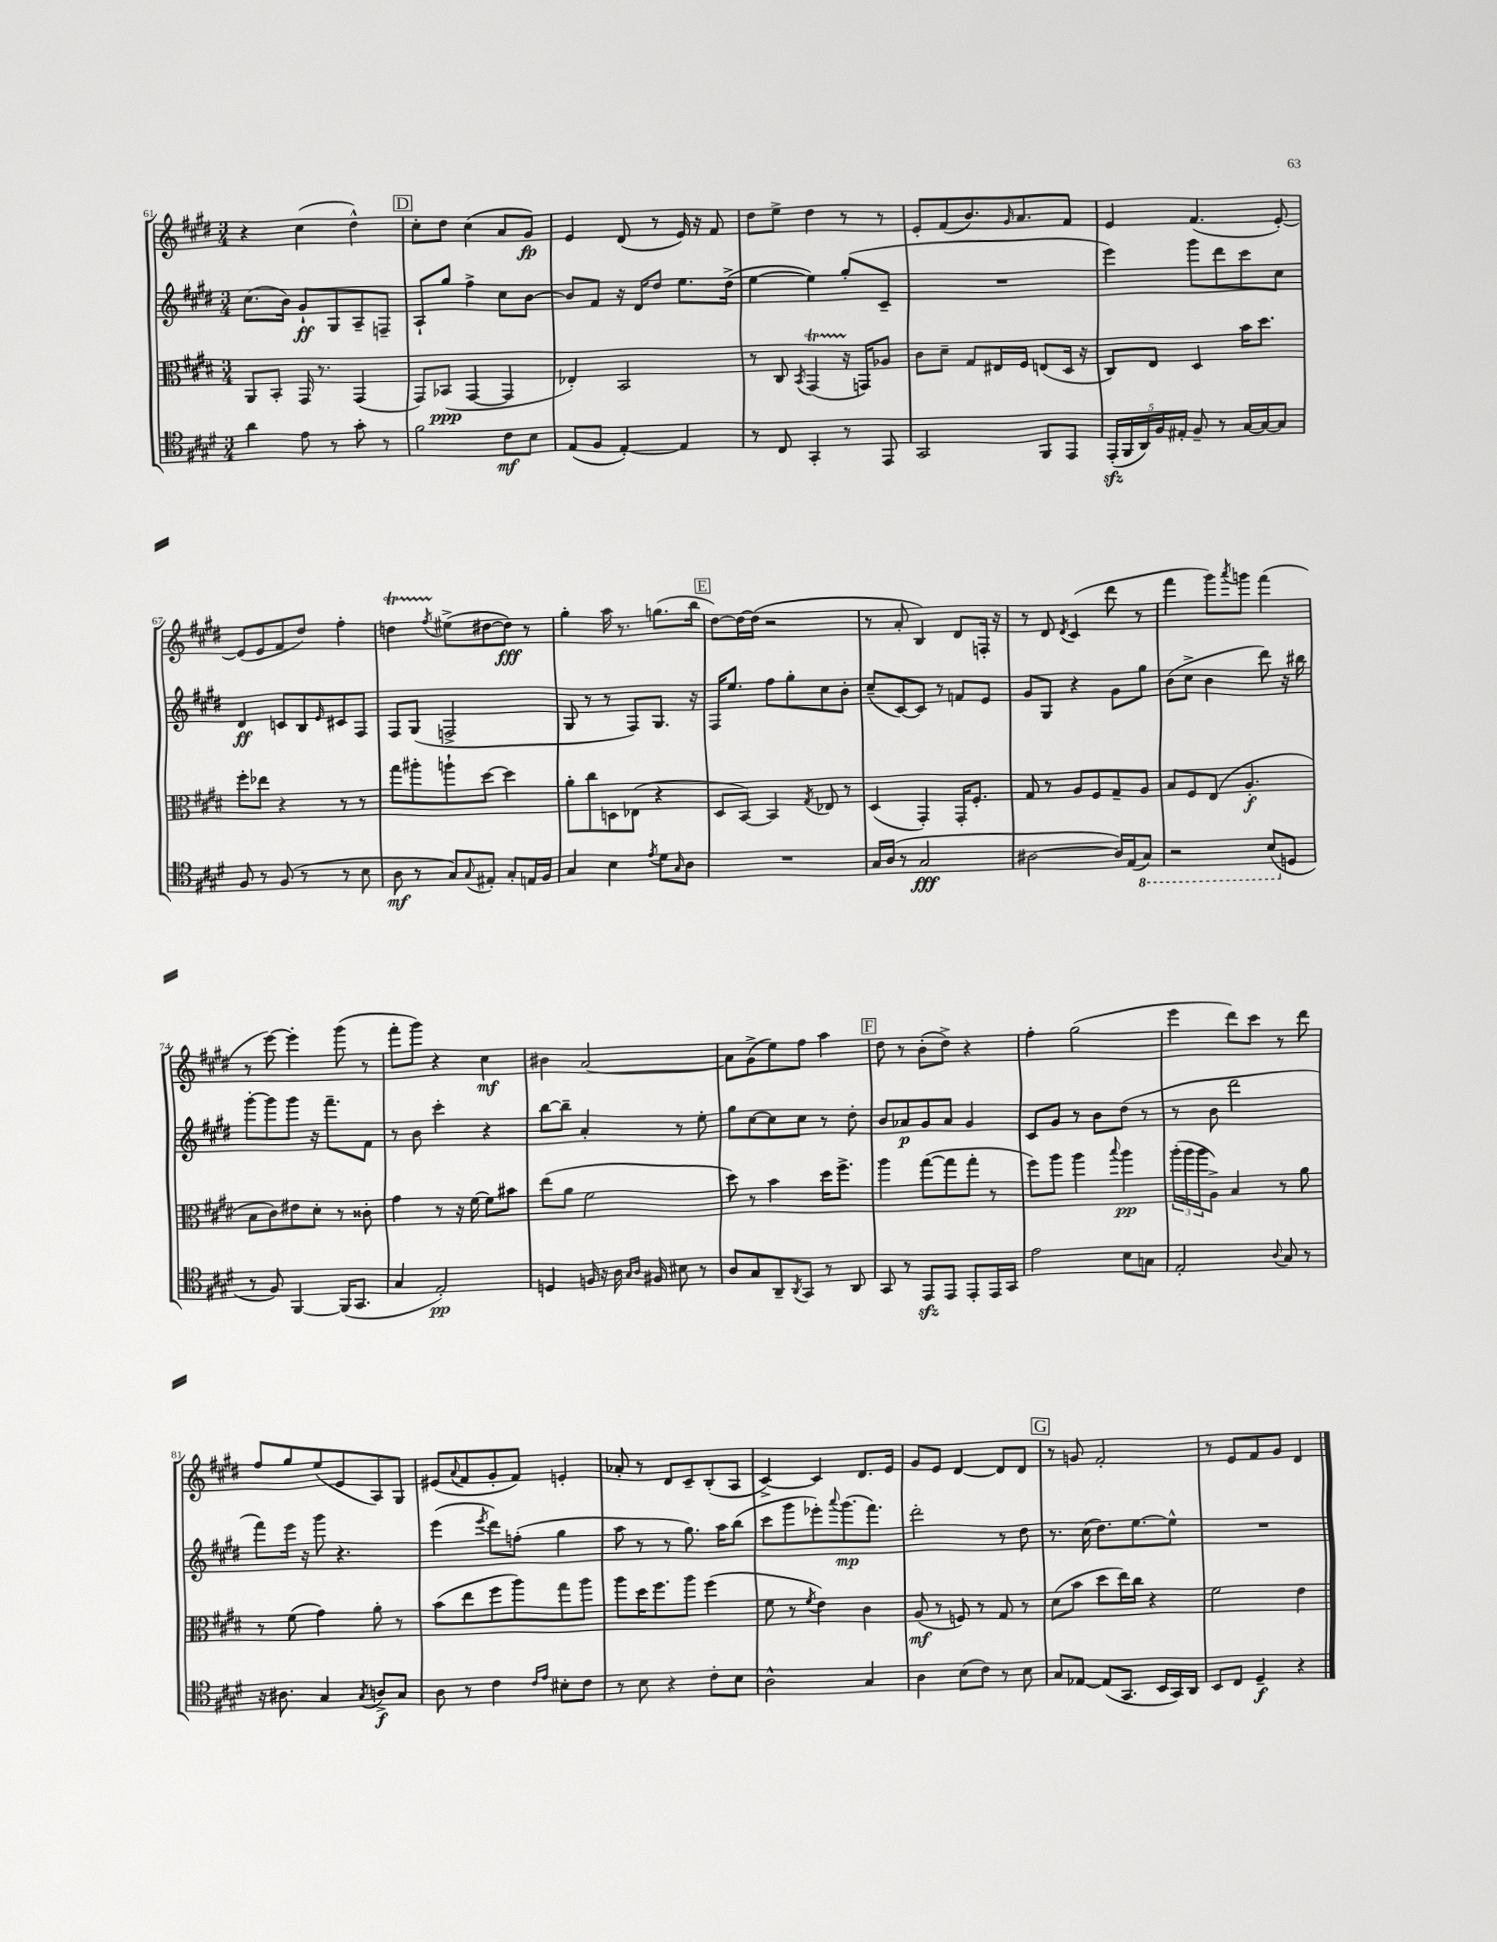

**kern	**kern	**kern	**kern
*staff4	*staff3	*staff2	*staff1
*clefC4	*clefC3	*clefG2	*clefG2
*k[f#c#g#d#]	*k[f#c#g#d#]	*k[f#c#g#d#]	*k[f#c#g#d#]
*M3/4	*M3/4	*M3/4	*M3/4
4a	8AA	(8.cc#	4r
.	8BB'	.	.
.	.	16b)	.
8e	16GG#	8g#`	(4cc#
.	8.r	.	.
8r	.	8G#	.
8g#'	(4GG#	8A~	4dd#^^)
8r	.	8F~	.
=	=	=	=
2f#	8GG#)	8A`	8cc#'
.	(8BB-	8gg#	8dd#
.	[4GG#	4ff#^	(4cc#
8c#	4GG#]	8cc#	8a
8B	.	[8b	8g#)
=	=	=	=
(8E	4E-')	8b]	4e
8F#	.	8f#	.
[4E')	2BB	16r	(8d#
.	.	16d#	.
.	.	8dd#	8r
4E]	.	8.ee	16e)
.	.	.	16r
.	.	.	8f#
.	.	(16dd#^	.
=	=	=	=
8r	8r	[4ee	8dd#
8C#	8C#	.	8ee^
.	8qBB	.	.
4GG#'	(4GG#	4ee])	4dd#
8r	16r	(8gg#'	8r
.	16GG)	.	.
8EE	8A-	8c#~	8r
=	=	=	=
2GG#	8c#	2.r	8e'
.	8d#~	.	(8f#
.	8G#	.	8.b)
.	16E#	.	.
.	.	.	16qqg#
.	16F#	.	8.a
8FF#	(8E	.	.
8EE	16D#	.	8f#
.	16r	.	.
=	=	=	=
(20EE'	8C#)	4eee)	4e
20FF#	.	.	.
20AA)	.	.	.
.	8E	.	.
20F#	.	.	.
20E#'	.	.	.
8F#~	4D#	8ggg#	(4.f#
8r	.	8ddd#	.
[16G#	16b	8ccc#	.
16G#_	8.dd#	.	.
8G#]	.	8cc#	[8e')
=	=	=	=
8F#	8ff#'	4d#	(8e]
8r	8ee-	.	8e
(8F#	4r	8c	8f#
8r	.	8B	8dd#)
.	.	16qqe	.
8r	8r	8c#	4ff#'
8B	8r	8F#	.
=	=	=	=
8A	8gg#	8F#	4dd
8r	8aa#'	(8G#	.
.	.	.	8qff#
8G#)	8aa`	2F^	(8ee#^
8qqG#	.	.	.
8E#'	[8dd#	.	[8dd#
8G#'	4dd#]	.	8dd#])
16E	.	.	8r
16F#	.	.	.
=	=	=	=
4G#	8a'	8G#	4gg#'
.	8cc#	8r	.
4B	8D	8r	16aa
.	.	.	8.r
.	(8E-	8F#)	.
8qe	.	.	.
8d#	4r	8.G#	(8.gg
16qqG#	.	.	.
8A	.	.	.
.	.	16r	16bb
=	=	=	=
2.r	8D#	16F#	[8dd#)
.	.	8.ee	.
.	[8BB)	.	16dd#_
.	.	.	(16dd#]
.	4BB]	8ff#	2r
.	.	8gg#'	.
.	8qG#	.	.
.	8E-	8cc#	.
.	8r	8b'	.
=	=	=	=
16G#	(4D#	(8cc#~	8r
(16A	.	.	.
8r	.	[8c#)	8a'
2G#	4GG#')	8c#]	4B)
.	.	8r	.
.	16GG#'	8f	8d#
.	8.F#'	.	.
.	.	8e	16F'
.	.	.	16r
=	=	=	=
[2A#	8G#	8g#	8r
.	8r	8G#	8d#
.	.	.	8qd#
.	8A	4r	(4c#
.	8F#	.	.
16A#])	8G#~	8g#	8ddd#
(16E	.	.	.
8GG#)	8A	8gg#	8r
=	=	=	=
2r	8B	(8b	4fff#
.	8F#	8cc#^	.
.	(8E	4b	8ggg#)
.	.	.	8qaaa
.	4.A'	.	8ggg
(8BB	.	8ddd#)	(4fff#
8D	.	16r	.
.	.	16bb#	.
=	=	=	=
8r	8B	[8ggg#'	8r
8F#)	8c#)	8ggg#]	[8eee)
[4FF#	8e#	8ggg#	4eee']
.	8d#'	16r	.
.	.	8.fff#~	.
(16FF#]	8r	.	(8ggg#
8.GG#	.	.	.
.	8c##'	8f#	8r
=	=	=	=
4G#	4g#	8r	8fff#'
.	.	8b	8ggg#)
2E')	8r	4ccc#'	4r
.	16r	.	.
.	[16f#	.	.
.	8f#]	4r	4cc#
.	8b#	.	.
=	=	=	=
4D	(8ee	[8bb	4b#
.	8a	8bb~]	.
16F	2f#	4a'	[2a
16r	.	.	.
16A	.	.	.
16qqG#	.	.	.
16qqA	.	.	.
16F#	.	.	.
8B#	.	8r	.
8r	.	8ee'	.
=	=	=	=
8A	8dd#)	8gg#	8a]
8G#	8r	[8cc#	(8g#^
8AA~	4b	8cc#]	8ee)
8qAA	.	.	.
8GG#	.	8cc#	8ff#
8r	16dd#	8r	4aa
.	8.ff#^	.	.
8AA	.	8dd#'	.
=	=	=	=
8GG#	4aa	8b	8dd#
8r	.	8a-	8r
8EE	([8gg#	8g#	(8b'
8EE	8gg#]	8a-	8dd#^)
8EE'	8gg#'	4g#	4r
16EE	8r	.	.
16GG#	.	.	.
=	=	=	=
2e	8ff#)	8c#	4ff#'
.	8aa	8g#	.
.	4aa	8r	(2gg#
.	.	8b	.
.	8qqbb	.	.
8B	4aa	(8dd#	.
8G	.	8r	.
=	=	=	=
2E'	(24aa'	8r	4eee
.	24aa	.	.
.	24aa	.	.
.	8A^)	8b	.
.	4B	2ddd#	8ddd#)
.	.	.	8ccc#
8qqA	.	.	.
8G#	8r	.	8r
8r	8a	.	8ddd#
=	=	=	=
16r	8r	8fff#)	8ff#
8.A#	.	.	.
.	(8f#	16eee	8gg#
.	.	16r	.
4G#	4g#)	8ggg#	(8ee
.	.	4.r	8e
8qG#	.	.	.
8A^	8a'	.	8A)
8G#	8r	.	8G#
=	=	=	=
8A	(8b	(4eee	(8e#
.	.	.	8qqa
8r	8ee	.	8f#
.	.	8qeee	.
4c#	8ff#	8ddd#)	8g#'
.	8aa)	(8ff'	8f#)
16qqc#	.	.	.
16qqe	.	.	.
8B#'	8gg#	4gg#	4e'
8c#	8aa	.	.
=	=	=	=
8r	8aa	8aa	8a-'
8B	16dd#	8r	8r
.	8.ff#	.	.
4r	.	8r	8d#
.	8aa	8.gg#)	8c#~
8c#'	(4ff#	.	(8B'
.	.	16aa	.
8B	.	(8bb	8A
=	=	=	=
2A^^	8f#	8ccc#	[4c#^)
.	8r	8ggg#	.
.	8qf#	.	.
.	4e)	8eee-')	4c#]
.	.	8qqaaa	.
.	.	(8.ggg#	.
4G#	4c#	.	8.d#
.	.	8.fff#)	.
.	.	.	16e
=	=	=	=
4A	(8A	2ddd#'	8g#
.	8r	.	8e
(8B	8F)	.	[4d#
8c#)	8r	.	.
8r	8G#	8r	8d#]
8B	8r	8dd#	8d#
=	=	=	=
8G#	(8d#	8.r	8r
[8E-	8b	.	8g
.	.	(16cc#	.
(8E-]	8dd#	8.dd#)	2f#'
8.GG#	16ee)	.	.
.	16cc#	[8.ee	.
.	4r	.	.
16BB	.	.	.
16GG#)	.	8ee^^]	.
16AA	.	.	.
=	=	=	=
8BB	2f#	2.r	8r
8C#	.	.	8e
4D#~	.	.	8f#
.	.	.	8g#
4r	4e	.	4d#
==	==	==	==
*-	*-	*-	*-
